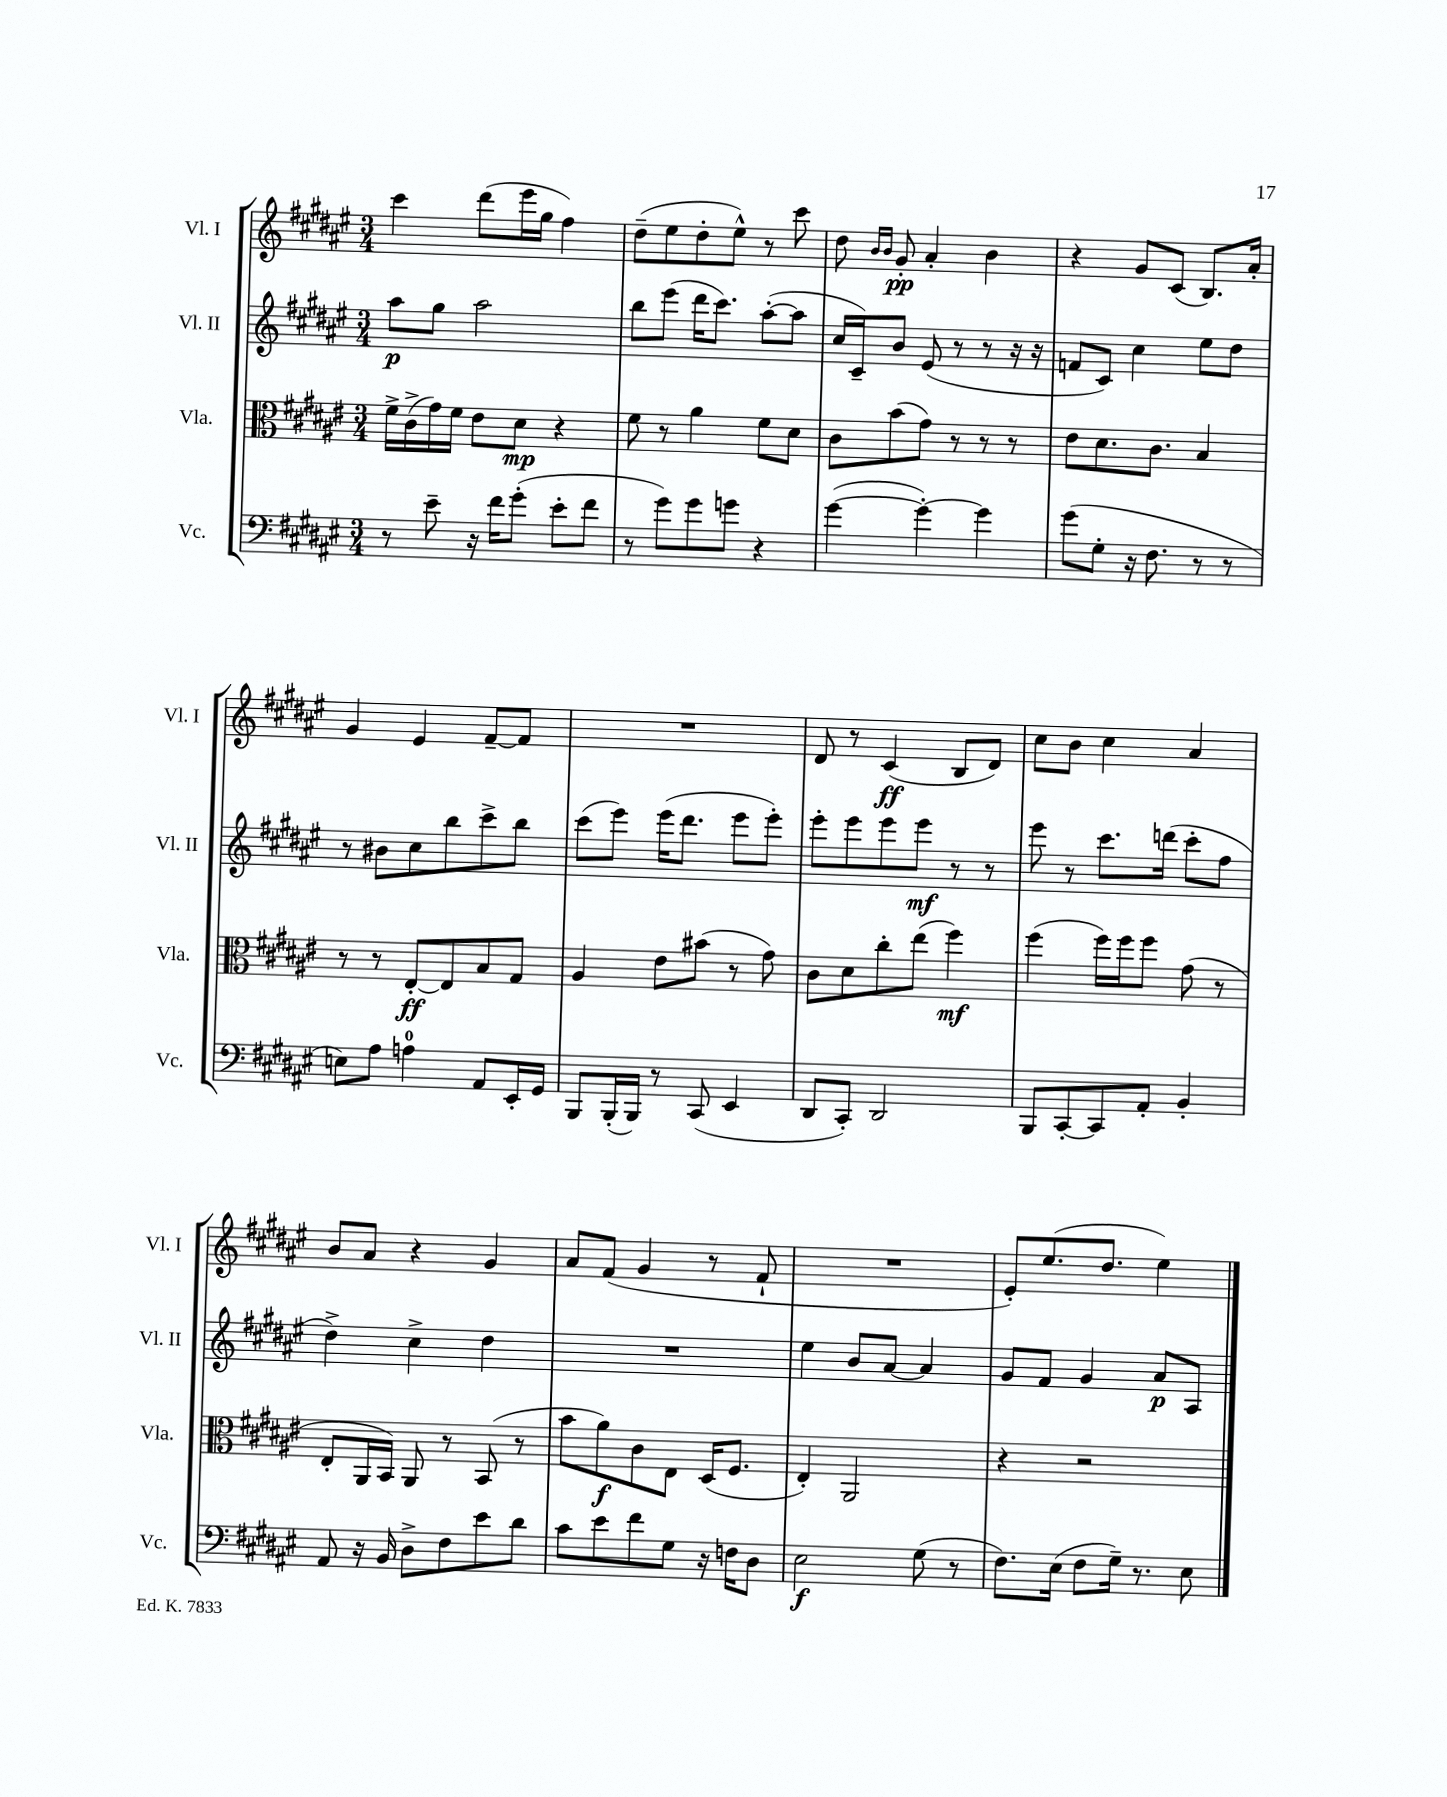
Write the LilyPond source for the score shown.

<<
\new StaffGroup <<
\new Staff = "s0" \with { instrumentName = "Vl. I" shortInstrumentName = "Vl. I" } {
    \clef treble \key fis \major \numericTimeSignature \time 3/4
    cis'''4 dis'''8( eis'''16 gis''16 fis''4) |
    dis''8--( eis''8 dis''8-. eis''8-^) r8 cis'''8 |
    dis''8 \grace { b'16 b'16 } gis'8-.\pp ais'4-. b'4 |
    r4 gis'8 cis'8( b8.) ais'16-. |
    gis'4 eis'4 fis'8~-- fis'8 |
    R2. |
    dis'8 r8 cis'4\ff( b8 dis'8) |
    cis''8 b'8 cis''4 ais'4 |
    b'8 ais'8 r4 gis'4 |
    ais'8 fis'8( gis'4 r8 fis'8-! |
    R2. |
    eis'8-.) eis''8.( dis''8. eis''4) \bar "|." |
}
\new Staff = "s1" \with { instrumentName = "Vl. II" shortInstrumentName = "Vl. II" } {
    \clef treble \key fis \major \numericTimeSignature \time 3/4
    ais''8\p gis''8 ais''2 |
    b''8 eis'''8( dis'''16 cis'''8.) ais''8~-.( ais''8 |
    cis''16 cis'16--) b'8 eis'8( r8 r8 r16 r16 |
    f'8 cis'8) cis''4 eis''8 dis''8 |
    r8 bis'8 cis''8 b''8 cis'''8-> b''8 |
    cis'''8( eis'''8) eis'''16( dis'''8. eis'''8 eis'''8-.) |
    eis'''8-. eis'''8 eis'''8 eis'''8\mf r8 r8 |
    eis'''8 r8 cis'''8. d'''16( cis'''8-. fis''8 |
    dis''4->) cis''4-> dis''4 |
    R2. |
    eis''4 b'8 ais'8~ ais'4 |
    gis'8 fis'8 gis'4 ais'8\p ais8 \bar "|." |
}
\new Staff = "s2" \with { instrumentName = "Vla." shortInstrumentName = "Vla." } {
    \clef alto \key fis \major \numericTimeSignature \time 3/4
    fis'16-> cis'16->( gis'16) fis'16 eis'8 dis'8\mp r4 |
    fis'8 r8 ais'4 fis'8 dis'8 |
    cis'8 b'8( gis'8) r8 r8 r8 |
    eis'8 dis'8. cis'8. b4 |
    r8 r8 eis8~-.\ff eis8 b8 gis8 |
    ais4 eis'8 bis'8( r8 gis'8) |
    cis'8 dis'8 cis''8-. eis''8( fis''4\mf) |
    fis''4( fis''16) fis''16 fis''8 gis'8( r8 |
    eis8-. ais,16 b,16) ais,8 r8 b,8( r8 |
    b'8 ais'8\f) cis'8 eis8 dis16( fis8. |
    eis4-.) ais,2 |
    r4 r2 \bar "|." |
}
\new Staff = "s3" \with { instrumentName = "Vc." shortInstrumentName = "Vc." } {
    \clef bass \key fis \major \numericTimeSignature \time 3/4
    r8 eis'8-- r16 fis'16 gis'8-.( eis'8-. fis'8 |
    r8 gis'8) gis'8 g'8 r4 |
    gis'4~( gis'4~-.) gis'4 |
    gis'8( gis8-. r16 fis8. r8 r8 |
    e8) ais8 a4-0 ais,8 eis,16-. gis,16 |
    b,,8 b,,16-.( b,,16) r8 cis,8( eis,4 |
    dis,8 cis,8-.) dis,2 |
    b,,8 cis,8~-. cis,8 ais,8-. b,4-. |
    ais,8 r16 b,16 dis8-> fis8 eis'8 dis'8 |
    cis'8 eis'8 fis'8 gis8 r16 f16 dis8 |
    eis2\f gis8( r8 |
    fis8.) eis16( fis8 gis16--) r8. eis8 \bar "|." |
}
>>
>>
\layout { \context { \Score \remove "Bar_number_engraver" } }
